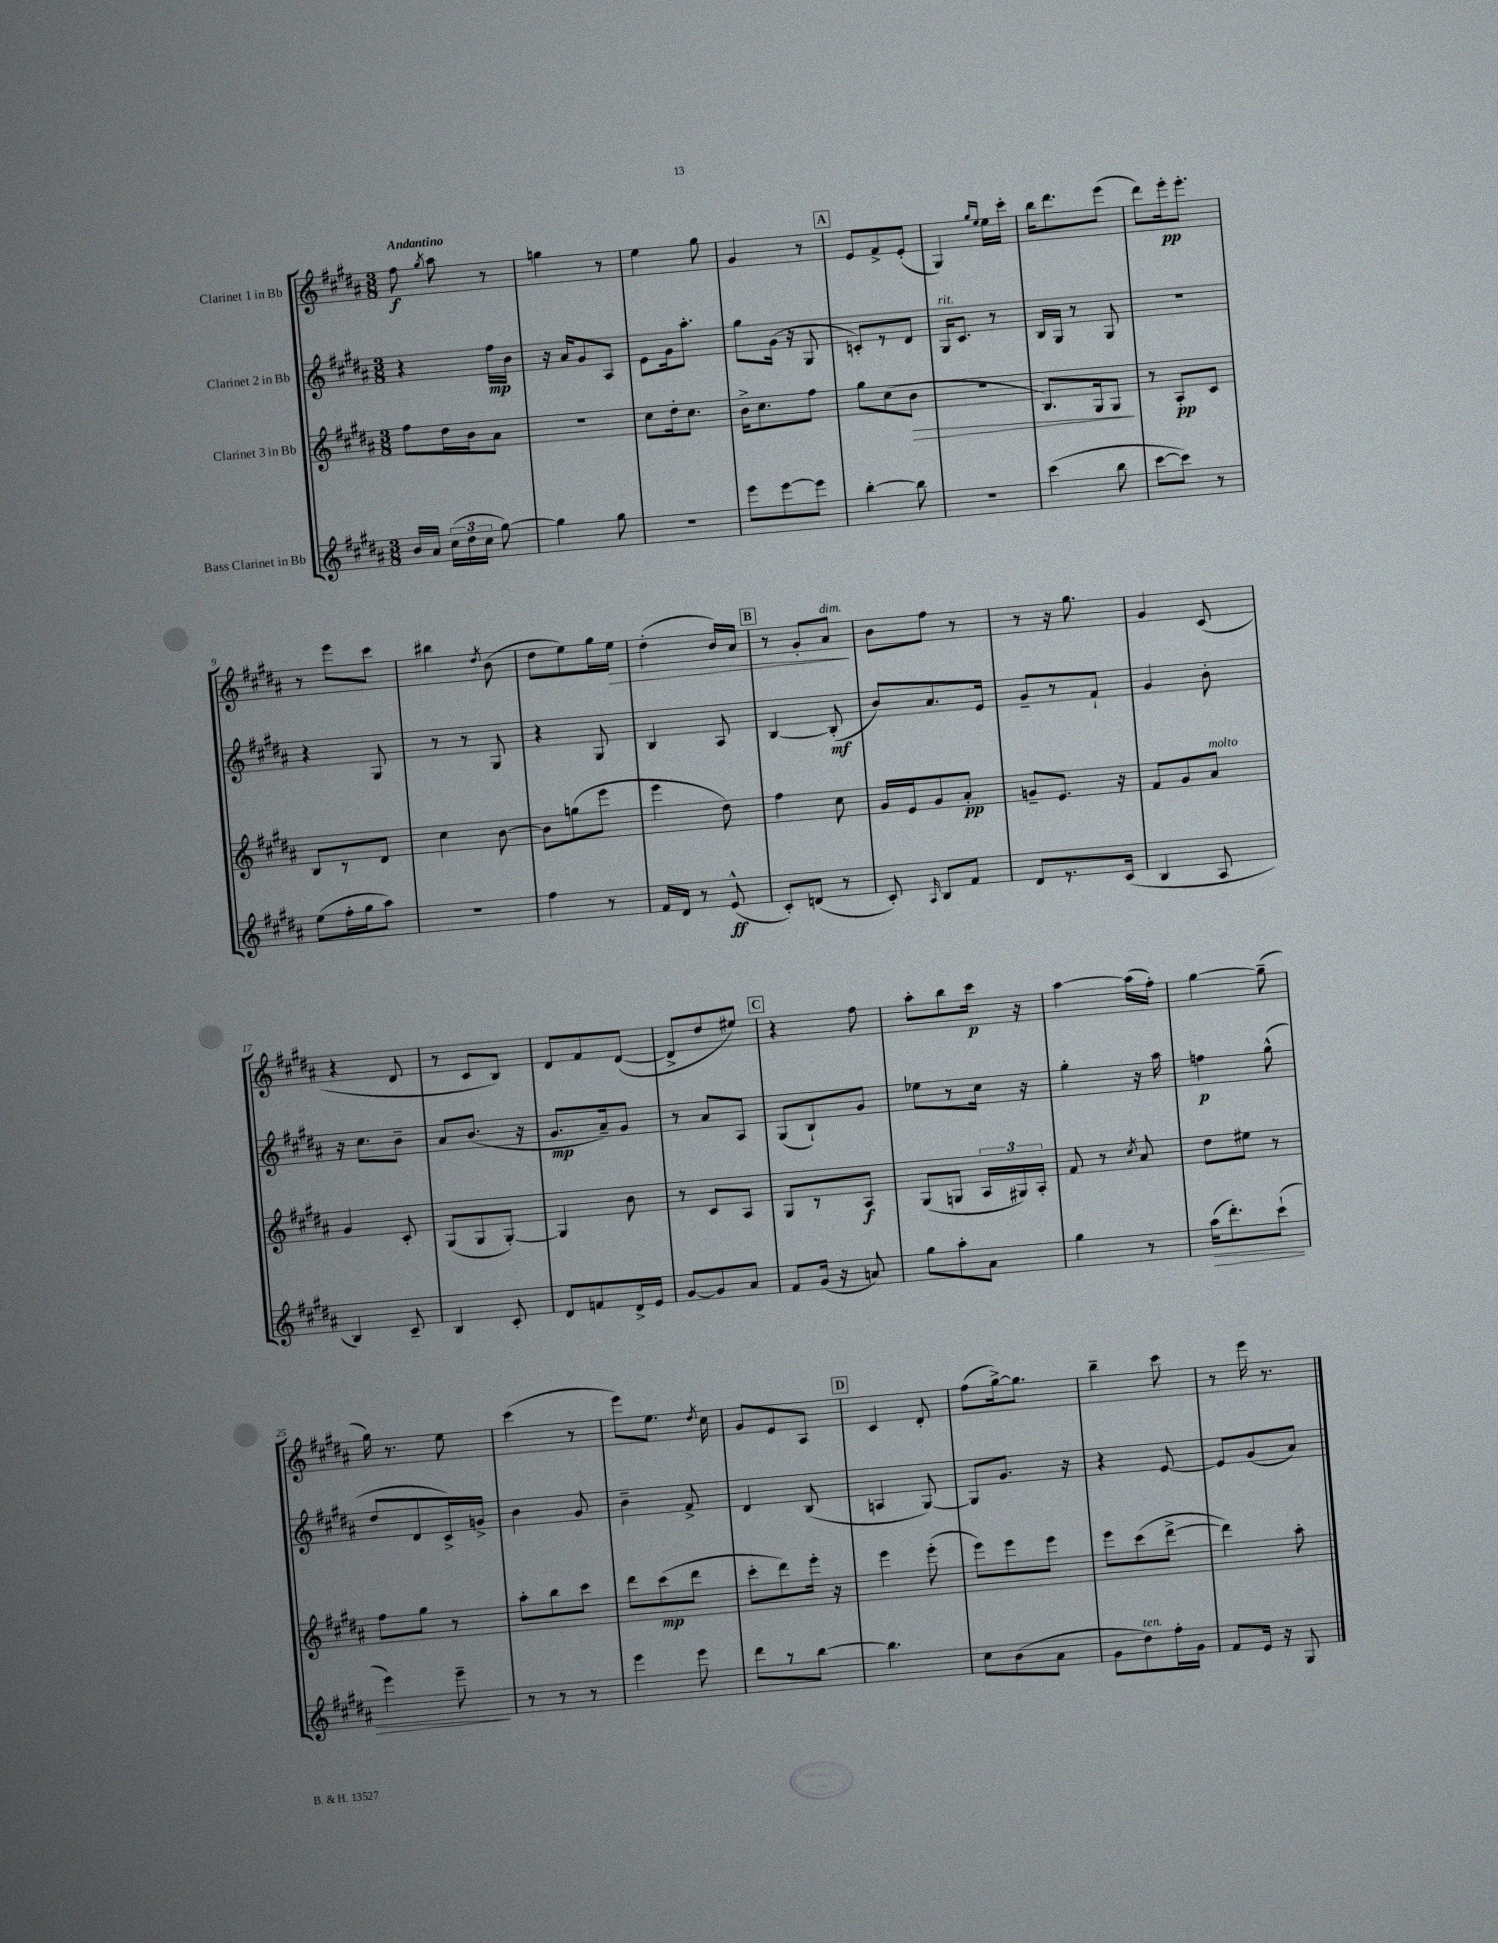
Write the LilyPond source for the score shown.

<<
\new StaffGroup <<
\new Staff = "s0" \with { instrumentName = "Clarinet 1 in Bb" } {
    \clef treble \key b \major \numericTimeSignature \time 3/8 \tempo "Andantino"
    \autoBeamOff fis''8\f \acciaccatura { gis''8 } ais''8 r8 |
    g''4 r8 |
    e''4 gis''8 |
    gis'4 r8 |
    \mark \markup { \box "A" } e'8[ fis'8-> e'8]-.( |
    gis4) \grace { gis''16[ e''16] } e''16[ cis'''16]-. |
    b''16[ dis'''8. e'''8]( |
    dis'''8[) e'''16-.\pp e'''8.]-. |
    r8 e'''8[ cis'''8] |
    bis''4 \acciaccatura { dis''8 } b'8( |
    dis''8[ e''8) gis''16 e''16]\> |
    dis''4-.( b'16[) ais'16] |
    \mark \markup { \box "B" } r8 gis'8[-. ais'8]\!^\markup { \italic "dim." } |
    b'8[ fis''8] r8 |
    r8 r16 gis''8. |
    gis'4 cis'8( |
    r4 dis'8 |
    r8 cis'8[ b8]) |
    dis'8[ fis'8 dis'8]~( |
    dis'8[-> dis''8 eis''8]) |
    \mark \markup { \box "C" } r4 fis''8 |
    ais''8[-. b''8 cis'''16]\p r16 |
    ais''4~ ais''16[( fis''16]-.) |
    gis''4~ gis''8--( |
    gis''16) r8. e''8 |
    cis'''4( r8 |
    e'''8[) e''8.] \acciaccatura { dis''8 } cis''16 |
    gis'8[ e'8 ais8] |
    \mark \markup { \box "D" } cis'4 dis'8-. |
    fis''8[( gis''16~->) gis''8.] |
    b''4-- cis'''8 |
    r8 e'''16 r8. \bar "|." |
}
\new Staff = "s1" \with { instrumentName = "Clarinet 2 in Bb" } {
    \clef treble \key b \major \numericTimeSignature \time 3/8
    \autoBeamOff r4 fis''16[\mp b'16] |
    r16 ais'16[ gis'8 ais8] |
    e'8[ gis'16 ais''8.]-. |
    gis''8[ gis'16]( r16 gis8 |
    \mark \markup { \box "A" } c'8[-.) r8 dis'8] |
    gis16[^\markup { \italic "rit." } cis'8.] r8 |
    b16[ gis16] r8 gis8 |
    R4. |
    r4 gis8 |
    r8 r8 gis8 |
    r4 gis8 |
    b4 ais8 |
    \mark \markup { \box "B" } b4~ b8-.\mf( |
    b'8[) ais'8. e'16] |
    gis'8[-- r8 fis'8]-! |
    gis'4 b'8-. |
    r16 cis''8.[ b'8]-- |
    ais'8[ b'8.]( r16 |
    gis'8.[\mp ais'16--) gis'8] |
    r8 ais'8[ ais8] |
    \mark \markup { \box "C" } gis8[( b8-!) gis'8] |
    ees''8[ r8 cis''16] r16 |
    gis''4-. r16 ais''16 |
    f''4\p gis''8-^( |
    dis''8[ dis'8 cis'16->) g'16]-> |
    b'4 gis'8 |
    b'4-- fis'8-> |
    dis'4 b8( |
    \mark \markup { \box "D" } a4 gis8~) |
    gis8[ gis'8.] r16 |
    r4 e'8~ |
    e'8[ gis'8( ais'8]) \bar "|." |
}
\new Staff = "s2" \with { instrumentName = "Clarinet 3 in Bb" } {
    \clef treble \key b \major \numericTimeSignature \time 3/8
    \autoBeamOff fis''8[ dis''16 b'16 ais'8] |
    R4. |
    cis''8[ dis''16-. cis''8.] |
    b'16[-> cis''8. fis''8] |
    \mark \markup { \box "A" } gis''8[ cis''8( b'8]\> |
    R4. |
    b8.[) gis16 gis8]\! |
    r8 ais8[-.\pp cis'8] |
    b8[ r8 dis'8] |
    cis''4 b'8~ |
    b'8[ g''8( e'''8] |
    e'''4 dis''8) |
    \mark \markup { \box "B" } fis''4 cis''8 |
    gis'16[ e'16 gis'8 ais'8]-.\pp |
    g'8[-- e'8.] r16 |
    fis'8[ gis'8 ais'8]^\markup { \italic "molto" } |
    gis'4 cis'8-. |
    gis8[( gis8 gis8]~-.) |
    gis4 b'8 |
    r8 cis'8[ ais8] |
    \mark \markup { \box "C" } gis8[ r8 ais8]\f |
    gis8[( g8] \tuplet 3/2 { ais16[ gis16) ais16]-. } |
    fis'8 r8 \acciaccatura { cis''8 } ais'8 |
    dis''8[ eis''8] r8 |
    fis''8[ gis''8] r8 |
    ais''8[-. b''8 cis'''8] |
    dis'''8[ cis'''8\mp( dis'''8] |
    cis'''8[-. dis'''8) e'''16]-. r16 |
    \mark \markup { \box "D" } e'''4 e'''8-.( |
    e'''8[) e'''8 e'''8] |
    e'''8[ cis'''8( dis'''8]~-> |
    dis'''4) ais''8-. \bar "|." |
}
\new Staff = "s3" \with { instrumentName = "Bass Clarinet in Bb" } {
    \clef treble \key b \major \numericTimeSignature \time 3/8
    \autoBeamOff b'16[ ais'16] \tuplet 3/2 { cis''16[( dis''16 cis''16] } gis''8~) |
    gis''4 gis''8 |
    R4. |
    e'''8[ e'''8~ e'''8] |
    \mark \markup { \box "A" } b''4~-. b''8 |
    r4. |
    cis'''4( b''8 |
    cis'''8[~ cis'''8]) r8 |
    e''8[( fis''16-. gis''16 ais''8]) |
    R4. |
    fis''4 r8 |
    fis'16[ dis'16] r8 e'8-^\ff( |
    \mark \markup { \box "B" } cis'8[-.) d'8]( r8 |
    cis'8-.) \grace { ais16 } b8[ fis'8] |
    dis'8[ r8. cis'16]( |
    b4 ais8 |
    b4) cis'8-- |
    b4 cis'8-. |
    dis'8[ f'8 dis'16-> e'16] |
    gis'8[~ gis'8 ais'8] |
    \mark \markup { \box "C" } fis'8[ gis'16]( r16 a'8) |
    gis''8[ ais''8-. ais'8] |
    gis''4 r8 |
    ais''16[\>( dis'''8.-.) cis'''8]-!( |
    e'''4) e'''8--\! |
    r8 r8 r8 |
    e'''4 e'''8 |
    dis'''8[ r8 b''8]~ |
    \mark \markup { \box "D" } b''4. |
    cis''8[ b'8( ais'8] |
    gis'8[ dis''8^\markup { \italic "ten." }) fis''16-. gis'16] |
    fis'8[ e'16] r16 gis8 \bar "|." |
}
>>
>>
